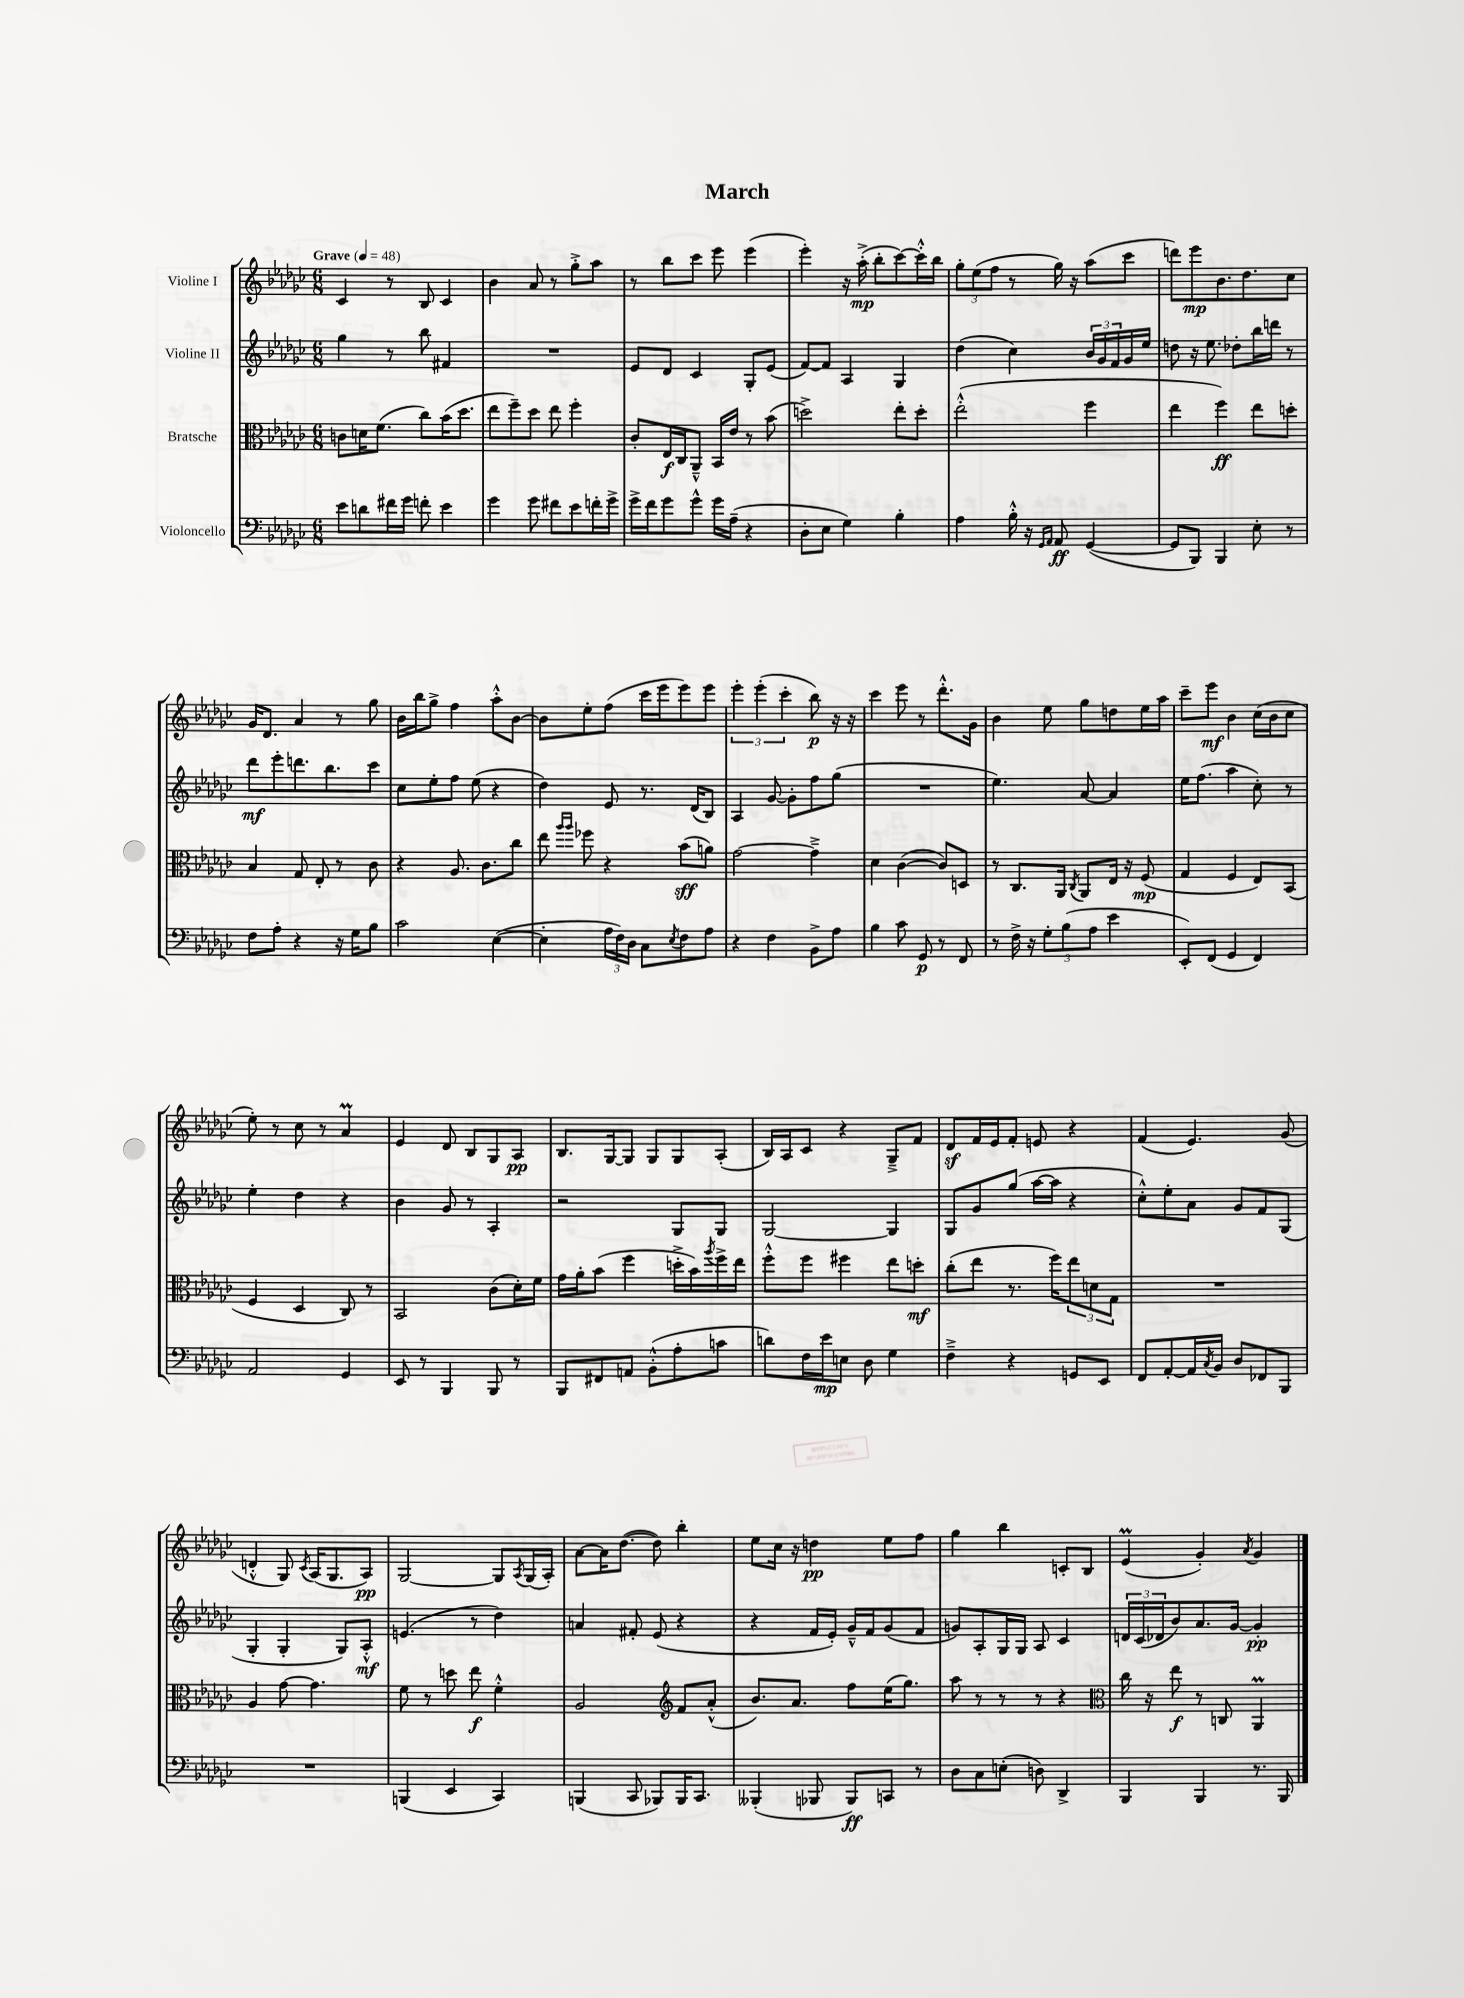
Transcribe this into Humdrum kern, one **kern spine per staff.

**kern	**kern	**kern	**kern
*staff4	*staff3	*staff2	*staff1
*clefF4	*clefC3	*clefG2	*clefG2
*k[b-e-a-d-g-c-]	*k[b-e-a-d-g-c-]	*k[b-e-a-d-g-c-]	*k[b-e-a-d-g-c-]
*M6/8	*M6/8	*M6/8	*M6/8
*MM48	*MM48	*MM48	*MM48
8e-	8c	4gg-	4c-
8d	16d	.	.
.	(8.f	.	.
16f#	.	8r	8r
16g-	.	.	.
8f'	8cc-)	8bb-	8B-
4e-	(16b-	4f#	4c-
.	8.dd-	.	.
=	=	=	=
4g-	8ee-	2.r	4b-
.	8ff~)	.	.
8g-	8dd-	.	8a-
8f#	8ee-	.	8r
8e-	4ff'	.	8gg-'^
16f'	.	.	8aa-
16g-^	.	.	.
=	=	=	=
16g-^	8c-'	8e-	8r
16f	.	.	.
8g-	16E-	8d-	8bb-
.	16C-	.	.
8g-^^	8AA-~^^	4c-	8ccc-
16g-	16BB-	.	8eee-
(16A-~	16e-	.	.
4r	8r	8G-'	(4eee-
.	(8b-	(8e-	.
=	=	=	=
8D-'	2dd^)	[8f)	4eee-')
8E-	.	8f]	.
4G-)	.	4A-	16r
.	.	.	(16aa-'^
.	.	.	8bb-'
4B-'	8ee-'	4G-	[8ccc-)
.	8dd'	.	16ccc-'^^]
.	.	.	16bb-
=	=	=	=
4A-	(2ee-'^^	(4dd-	12gg-'
.	.	.	(12ee-
.	.	.	12ff
16B-'^^	.	4cc-)	8r
16r	.	.	.
16qqGG-	.	.	.
16qqAA-	.	.	.
8AA-	.	.	16gg-)
.	.	.	16r
([4GG-	4ff	24b-	(8aa-
.	.	24g-	.
.	.	24f	.
.	.	16g-	8ccc-
.	.	16ee-	.
=	=	=	=
8GG-]	4ee-	8dd	8ddd)
8BBB-)	.	16r	8eee-
.	.	8.ee-	.
4BBB-	4ff)	.	8.b-
.	.	8dd-'	.
.	.	.	8.dd-
8E-'	8ee-	16bb-	.
.	.	16ddd	.
8r	8dd'	8r	8cc-
=	=	=	=
8F	4B-	8ddd-	16g-
.	.	.	8.d-
8A-'	.	8eee-'	.
4r	8G-	8.ddd	4a-
.	8E-'	.	.
.	.	8.bb-	.
16r	8r	.	8r
16G-	.	.	.
8B-	8c-	8ccc-	8gg-
=	=	=	=
2c-	4r	8cc-	16b-
.	.	.	16bb-
.	.	8ee-'	8gg-^
.	8.A-	8ff	4ff
.	.	(8ee-	.
.	8.c-	.	.
([4E-	.	4r	8aa-'^^
.	8cc-	.	[8b-
=	=	=	=
4E-']	8ee-	4dd-)	8b-]
.	16qqaa-	.	.
.	16qqaa-	.	.
.	8ff-	.	8ee-'
24A-	4r	8e-	(8ff
24F)	.	.	.
24D-	.	.	.
8C-	.	8.r	16ccc-
.	.	.	16eee-
8qE-	.	.	.
8F	(8b-	.	8eee-)
.	.	(16d-	.
8A-	8a)	8B-)	8eee-
=	=	=	=
4r	[2g-	4A-	6eee-'
.	.	.	(6eee-'
4F	.	[8g-	.
.	.	.	6ccc-'
.	.	8g-']	.
8BB-^	4g-~^]	8ff	8bb-)
8A-	.	(8gg-	16r
.	.	.	16r
=	=	=	=
4B-	4d-	2.r	4ccc-
8c-	([4c-	.	8eee-
8GG-	.	.	8r
8r	8c-])	.	8.ddd-'^^
8FF	8D	.	.
.	.	.	16g-
=	=	=	=
8r	8r	4.ee-)	4b-
16F^	8.C-	.	.
16r	.	.	.
12G-'	.	.	8ee-
.	16AA-	.	.
(12B-	.	.	.
.	8qC-	.	.
.	8AA-	[8a-	8gg-
12A-	.	.	.
4e-	16E-	4a-]	8dd
.	16r	.	.
.	(8F	.	16ee-
.	.	.	16aa-
=	=	=	=
8EE-')	4G-	16ee-	8ccc-~
.	.	(8.ff	.
(8FF	.	.	8eee-
4GG-	4F	4aa-	4b-
4FF)	8E-)	8cc-')	(16cc-
.	.	.	16b-
.	(8BB-	8r	8cc-
=	=	=	=
2AA-	4F	4ee-'	8ee-')
.	.	.	8r
.	4D-	4dd-	8cc-
.	.	.	8r
4GG-	8C-)	4r	4a-
.	8r	.	.
=	=	=	=
8EE-	2BB-	4b-	4e-
8r	.	.	.
4BBB-	.	8g-	8d-
.	.	8r	8B-
8BBB-	(8c-	4A-'	8G-
8r	16d-')	.	8A-
.	16f	.	.
=	=	=	=
8BBB-	16g-	2r	8.B-
.	16a-'	.	.
8FF#	(8b-	.	.
.	.	.	[16G-
8AA	4ff	.	8G-]
(8BB-'^^	.	.	8G-
8A-'	16dd'^	8G-	8G-
.	16b-)	.	.
.	8qaa-	.	.
8c	16ff^	8G-	(8A-'
.	16ee-	.	.
=	=	=	=
8d)	8ff'^^	[2G-	16B-)
.	.	.	16A-
16F	8ff	.	8c-
16e-	.	.	.
8E	4ff#	.	4r
8D-	.	.	.
4G-	8ee-	4G-]	8G-~^
.	8dd'	.	8f
=	=	=	=
4F~^	(8cc-'	8G-	8d-
.	8ee-	8g-	16f
.	.	.	16e-
4r	8.r	(8gg-	8f'
.	.	[16aa-	8e
.	16ff)	16aa-]	.
8GG	12ee-	4r	4r
.	12d	.	.
8EE-	.	.	.
.	12G-	.	.
=	=	=	=
8FF	2.r	8cc-'^^)	(4f
[8AA-'	.	8ee-'	.
16AA-]	.	8a-	4.e-)
8qC-	.	.	.
16BB-	.	.	.
8D-	.	8g-	.
8FF-	.	8f	.
8BBB-	.	(8G-	(8g-
=	=	=	=
2.r	4A-	4G-'	4d'^^
.	[8g-	4G-'	8G-)
.	.	.	8qc-
.	4.g-]	.	(16A-
.	.	.	8.G-
.	.	8G-)	.
.	.	8A-'^^	8A-)
=	=	=	=
(4BBB	8f	(4.e	[2G-
.	8r	.	.
4EE-	8dd	.	.
.	8ee-	8r	.
4CC-)	4f'^^	4dd-)	8G-]
.	.	.	8qA-
.	.	.	(16G-
.	.	.	16A-')
=	=	=	=
(4BBB	2A-	4a	[8a-
.	.	.	16a-]
.	.	.	([8.dd-
8CC-	.	8f#'	.
8BBB-)	.	(8e-	8dd-])
*	*clefG2	*	*
16BBB-	8f	4r	4bb-'
8.CC-	.	.	.
.	(8a-'^^	.	.
=	=	=	=
(4BBB--'	8.b-)	4r	8ee-
.	.	.	16cc-
.	8.a-	.	16r
8BBB-	.	16f	4dd
.	.	16e-')	.
8BBB-)	8ff	16g-~^^	.
.	.	16f	.
8CC	(16ee-	(8g-	8ee-
.	8.gg-)	.	.
8r	.	8f	8ff
=	=	=	=
8D-	8aa-	8g)	4gg-
8C-	8r	8A-'	.
(8E'	8r	16G-	4bb-
.	.	16G-	.
8D)	8r	8A-	.
4DD-^	4r	4c-	8c'
.	.	.	8B-
=	=	=	=
*	*clefC3	*	*
4BBB-	16cc-	24d	(4e-
.	.	(24c-	.
.	16r	.	.
.	.	24d-	.
.	8ee-	8b-)	.
4BBB-	8r	8.a-	4g-')
.	8C	.	.
.	.	[16g-	.
.	.	.	8qa-
8.r	4AA-	4g-']	4g-
16BBB-	.	.	.
==	==	==	==
*-	*-	*-	*-
